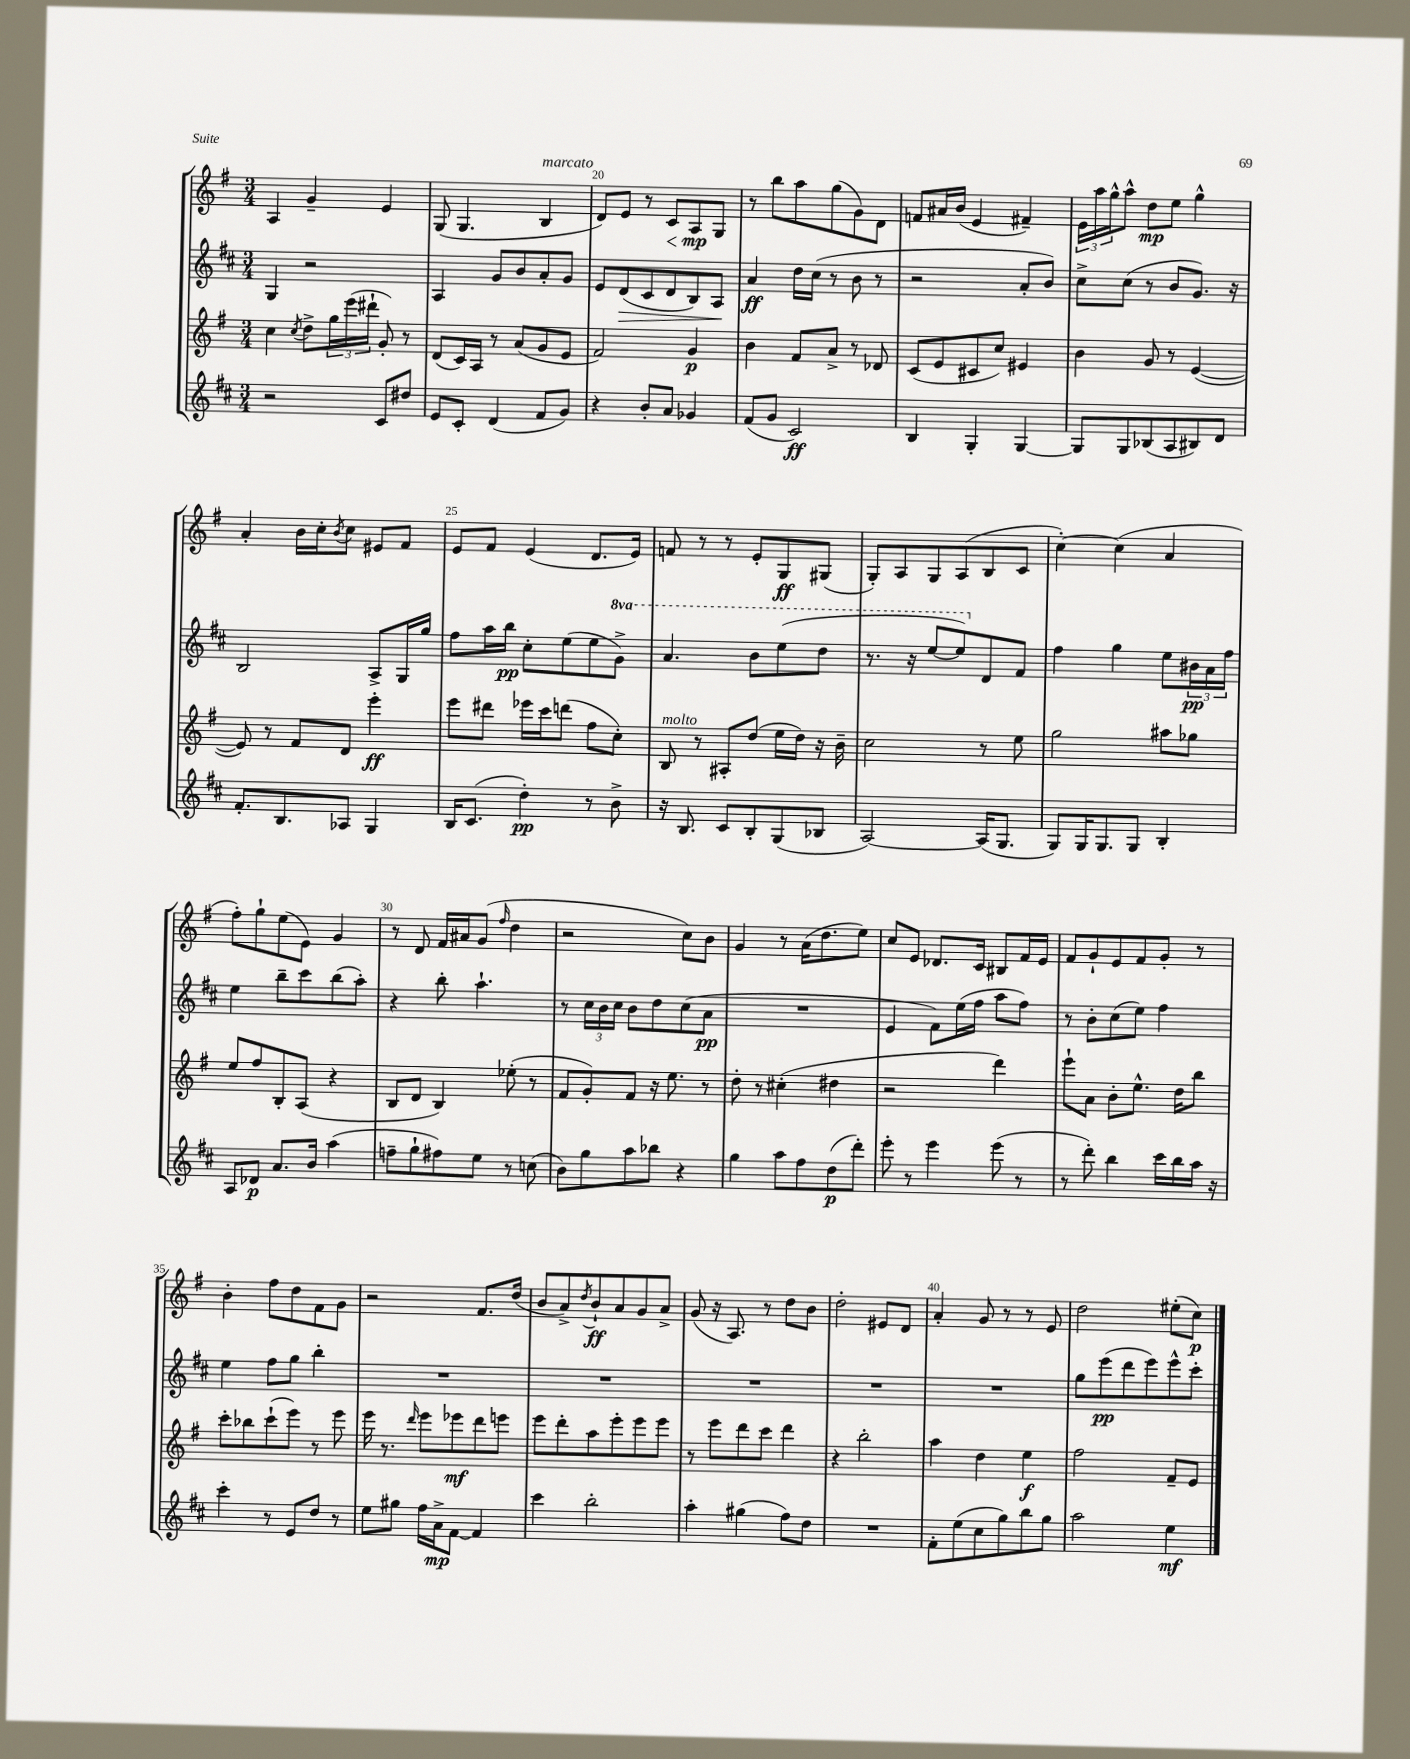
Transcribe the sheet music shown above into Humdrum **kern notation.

**kern	**kern	**kern	**kern
*staff4	*staff3	*staff2	*staff1
*clefG2	*clefG2	*clefG2	*clefG2
*k[f#c#]	*k[f#]	*k[f#c#]	*k[f#]
*M3/4	*M3/4	*M3/4	*M3/4
2r	4cc	4G	4A
.	8qcc	.	.
.	8dd^	2r	4g~
.	24gg	.	.
.	(24eee	.	.
.	24ddd#`	.	.
8c#	8g')	.	4e
8dd#	8r	.	.
=	=	=	=
8e	(8d	4A	(8G
8c#'	16c)	.	4.G
.	16A	.	.
(4d	8r	8g	.
.	(8a	8b	.
8f#	8g	8a'	4B
8g)	8e	8g	.
=	=	=	=
4r	2f#)	8e	8d)
.	.	(8d	8e
8b'	.	8c#	8r
8a	.	8d	8c
4g-	4g	8B)	8A
.	.	8A	8G
=	=	=	=
(8f#	4b	4a	8r
8g	.	.	8bb
2c#)	8f#	16dd	8aa
.	.	(16cc#	.
.	8a^	8r	(8gg
.	8r	8b	8g)
.	8d-	8r	8d
=	=	=	=
4B	(8c	2r	8f
.	8e	.	16a#
.	.	.	(16b
4G'	8c#	.	4e
.	8cc)	.	.
[4G	4e#	8a'	4f#~)
.	.	8b)	.
=	=	=	=
8G]	4b	8cc#^	24e
.	.	.	24aa
.	.	.	24gg^^
8G	.	(8cc#	8aa^^
(8B-	8g	8r	8dd
8A	8r	8b	8ee
8B#)	([4e	8.g)	4gg^^
8d	.	.	.
.	.	16r	.
=	=	=	=
8.f#'	8e])	2B	4a'
.	8r	.	.
8.B	.	.	.
.	8f#	.	16b
.	.	.	16cc'
.	.	.	8qb
8A-	8d	.	8cc
4G	4eee'	8A^	8e#
.	.	16G	8f#
.	.	16gg	.
=	=	=	=
16B	8eee	8ff#	8e
(8.c#	.	.	.
.	8ddd#	16aa	8f#
.	.	16bb	.
4dd')	16eee-	8cc#'	(4e
.	16ccc	.	.
.	(8ddd	(8ee	.
8r	8ff#	8ee	8.d
8b^	8cc')	8gg^)	.
.	.	.	16e)
=	=	=	=
16r	8B	4.aa	8f
8.B	.	.	.
.	8r	.	8r
8c#	8A#'	.	8r
8B'	(8dd	8bb	8e'
(8G	16ee	(8eee	8G
.	16dd)	.	.
8B-	16r	8ddd	(8G#
.	16b~	.	.
=	=	=	=
[2A)	2cc	8.r	8G')
.	.	.	8A
.	.	16r	.
.	.	[8eee	8G
.	.	8eee])	(8A
(16A]	8r	8d	8B
8.G	.	.	.
.	8ee	8f#	8c
=	=	=	=
8G)	2gg	4ff#	[4cc')
16G	.	.	.
8.G	.	.	.
.	.	4gg	(4cc]
8G	.	.	.
4B'	8aa#	8ee	4a
.	8gg-	24b#	.
.	.	24a	.
.	.	24ff#	.
=	=	=	=
8A	8ee	4ee	8ff#')
8d-	8ff#	.	8gg`
8.a	8B'	8bb~	(8ee
.	(8A	8ccc#	8e)
16b	.	.	.
(4aa	4r	(8bb	4g
.	.	8aa')	.
=	=	=	=
8ff~	8B	4r	8r
8gg`	8d	.	8d
8ff#)	4B)	8bb'	16f#
.	.	.	16a#
8ee	.	4.aa`	(8g
.	.	.	16qqff#
8r	(8ee-'	.	4dd
(8cc	8r	.	.
=	=	=	=
8b)	8f#	8r	2r
8gg	8g')	24cc#	.
.	.	24b	.
.	.	24cc#	.
8aa	8f#	8b	.
8bb-	16r	8dd	.
.	8.ee	.	.
4r	.	(8cc#	8cc)
.	8r	8a	8b
=	=	=	=
4gg	8dd'	2.r	4g
.	8r	.	.
8aa	(4cc#'	.	8r
8ff#	.	.	(16a
.	.	.	8.dd
(8dd	4dd#	.	.
8ddd')	.	.	8ee)
=	=	=	=
8eee'	2r	4e	8cc
8r	.	.	8e
4eee	.	8f#)	8.d-
.	.	(16ee	.
.	.	16ff#	16c
(8eee	4ddd)	8aa	8B#
8r	.	8ff#)	16f#
.	.	.	16e
=	=	=	=
8r	8eee`	8r	8f#
8ddd')	8a	8b'	8g`
4bb	8b'	(8cc#	8e
.	8.ee^^	8ee)	8f#
16ccc#	.	4ff#	8g'
16bb	16dd	.	.
16aa	8bb	.	8r
16r	.	.	.
=	=	=	=
4ccc#'	8ccc'	4ee	4b'
.	8bb-	.	.
8r	(8ccc`	8ff#	8ff#
8e	8eee)	8gg	8dd
8dd	8r	4bb'	8f#
8r	8eee	.	8g
=	=	=	=
8ee	16eee	2.r	2r
.	8.r	.	.
8gg#	.	.	.
.	16qqddd	.	.
16ff#	8eee	.	.
16a^	.	.	.
[8f#	8eee-	.	.
4f#]	8ddd	.	8.f#
.	8eee	.	.
.	.	.	(16dd
=	=	=	=
4ccc#	8eee	2.r	8b
.	8ddd'	.	8a^)
.	.	.	8qdd
2bb'	8aa	.	8b`
.	8eee'	.	8a
.	8eee	.	8g
.	8eee	.	8a^
=	=	=	=
4aa'	8r	2.r	(8g
.	8eee	.	16r
.	.	.	8.A)
(4gg#	8ddd	.	.
.	8ccc	.	8r
8ff#)	4ddd	.	8dd
8dd	.	.	8b
=	=	=	=
2.r	4r	2.r	2dd'
.	2bb'	.	.
.	.	.	8e#
.	.	.	8d
=	=	=	=
8f#'	4aa	2.r	4a'
(8ee	.	.	.
8cc#	4dd	.	8g
8gg)	.	.	8r
8bb	4ee	.	8r
8gg	.	.	8e
=	=	=	=
2aa	2ff#	8gg	2dd
.	.	(8eee	.
.	.	8ddd	.
.	.	8eee)	.
4ee	8f#~	8eee^^	(8ee#'
.	8e	8ccc#'	8cc)
==	==	==	==
*-	*-	*-	*-
